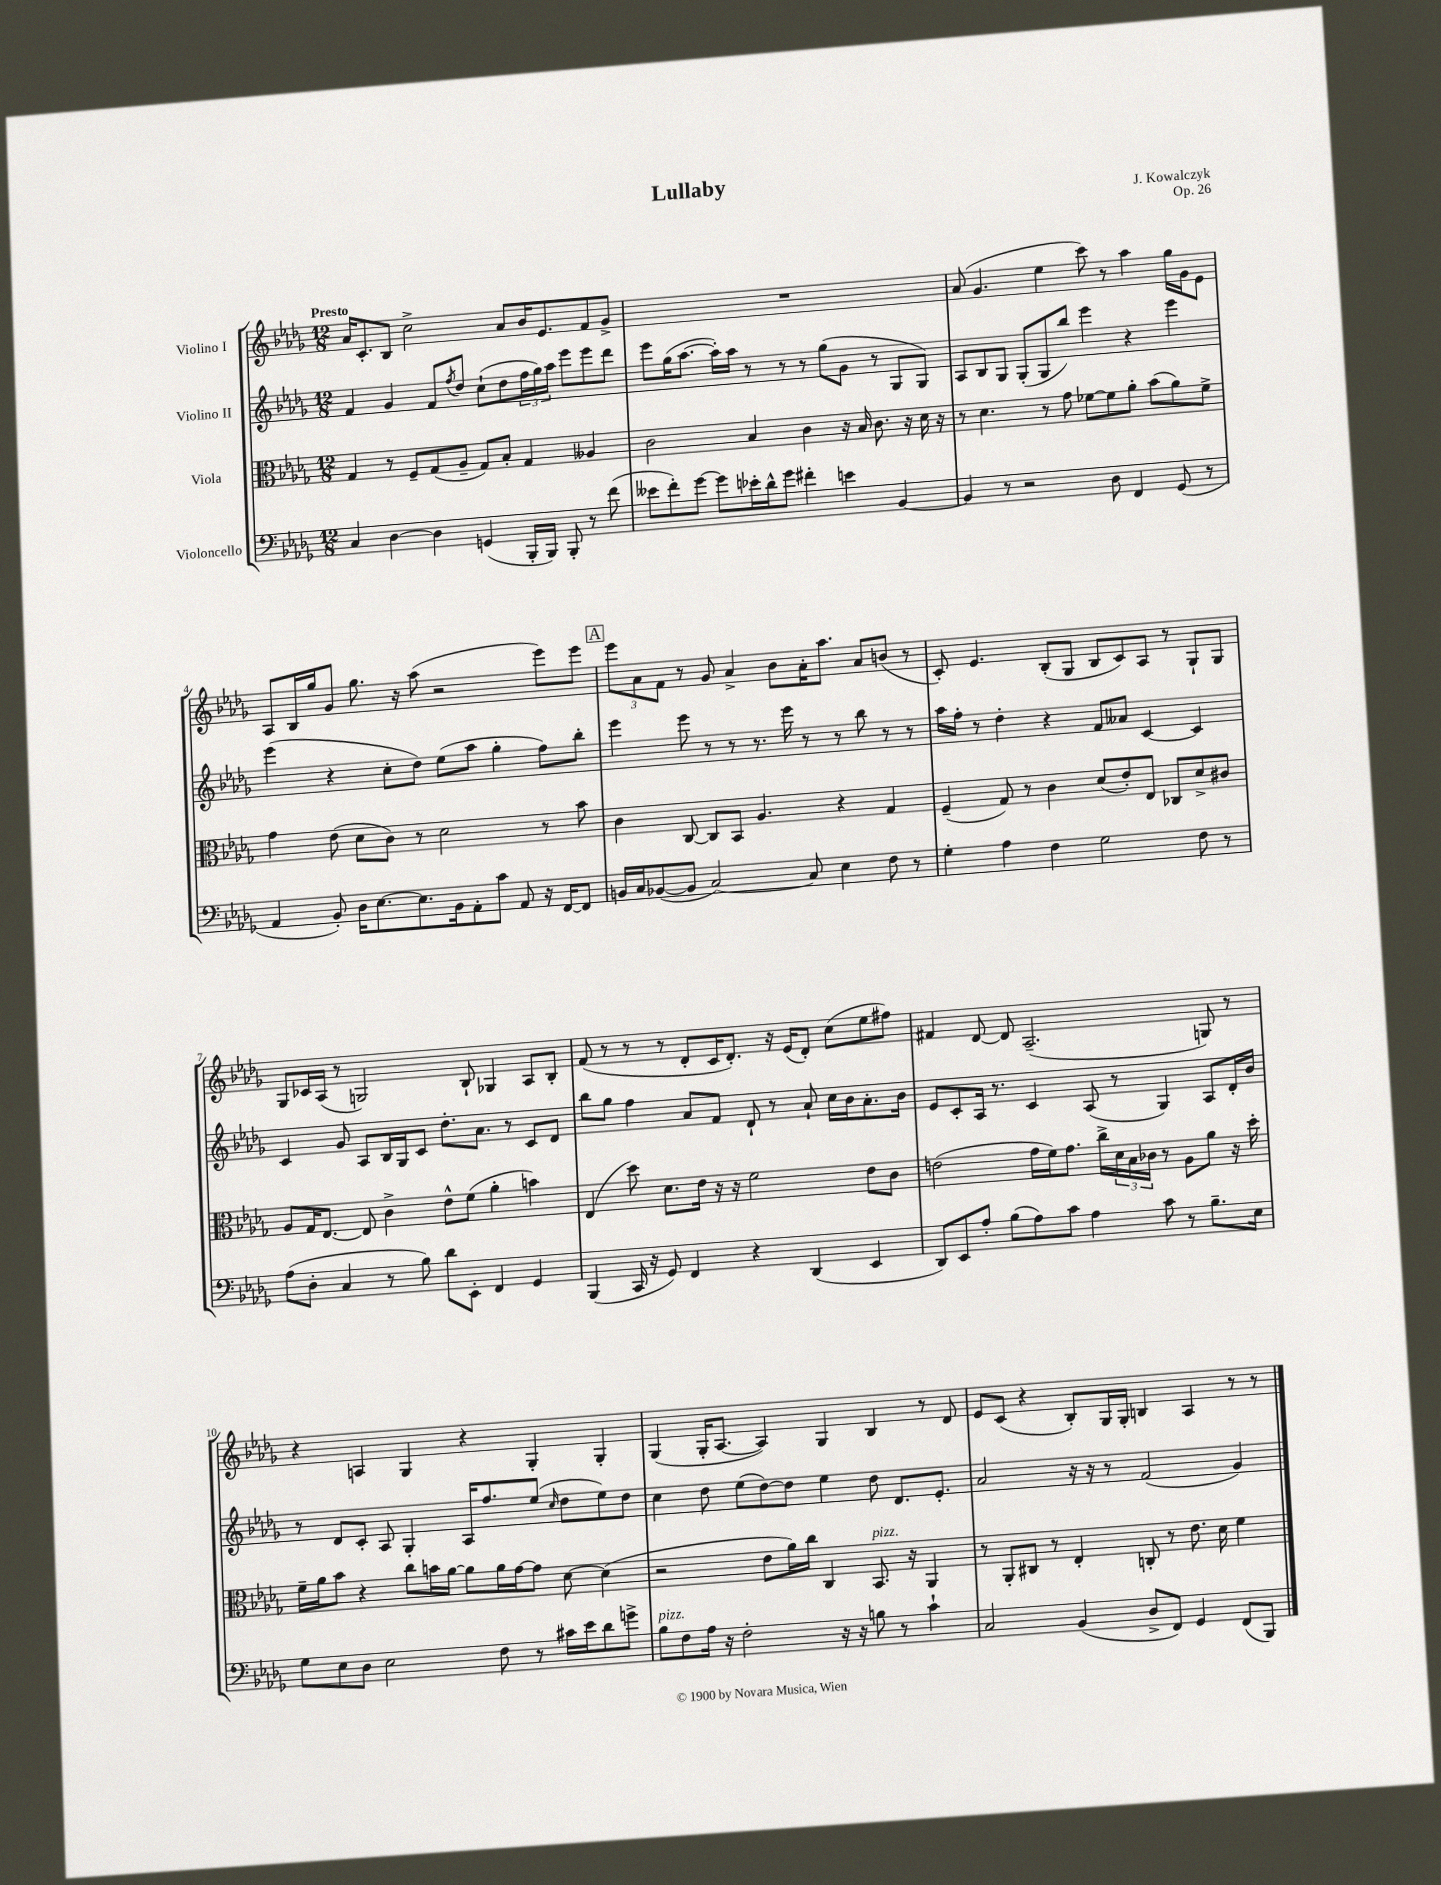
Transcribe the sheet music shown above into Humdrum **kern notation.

**kern	**kern	**kern	**kern
*part4	*part3	*part2	*part1
*staff4	*staff3	*staff2	*staff1
*I"Violoncello	*I"Viola	*I"Violino II	*I"Violino I
*clefF4	*clefC3	*clefG2	*clefG2
*k[b-e-a-d-g-]	*k[b-e-a-d-g-]	*k[b-e-a-d-g-]	*k[b-e-a-d-g-]
*M12/8	*M12/8	*M12/8	*M12/8
=1	=1	=1	=1
!	!	!	!LO:TX:a:B:t=Presto
4C/	4G-/	4f/	16a-/KL
.	.	.	8.c'/
[4D-\	8r	4g-/	8B-/J
.	8F~/L	.	2cc^\
4D-\]	(8G-/	8f/L	.
.	.	8qff/	.
.	8A-~/J	8dd-/J	.
(4GGn/	8G-/L)	(8cc`\L	.
.	8B-'/J	8dd-\	8a-/L
16BBB-'/LL	4G-/	24ff\L	16b-/K
.	.	24gg-\)	.
16BBB-/JJ)	.	.	8.e-/
.	.	24aa-\JJ	.
8BBB-'/	.	8eee-\L	.
8r	4A--X/	8eee-\	8f/
(8f\	.	8ddd-\J	8g-^/J
=2	=2	=2	=2
8e--X\L	2c\	8eee-\L	1.r
8f'\)	.	(16gg-\K	.
.	.	[8.aa-\J	.
[8g-\J	.	.	.
8g-\L]	.	16aa-'\LL])	.
.	.	16aa-\JJ	.
16e-X'\L	4B-/	8r	.
16d-^^\J	.	.	.
8g-\J	.	8r	.
4f#X'\	4c\	8r	.
.	.	(8gg-\L	.
4en\	16r	8g-\J	.
.	16B-/	.	.
.	8.c\	8r	.
[4BB-/	.	8G-/L	.
.	16r	.	.
.	16d-\	8G-/J)	.
.	16r	.	.
=3	=3	=3	=3
4BB-/]	8r	8A-/L	(8a-/
.	4.d-\	8B-/	4.g-/
8r	.	8G-/J	.
2r	.	(8G-'/L	.
.	8r	8G-/	4ee-\
.	8g-\	8bb-/J)	.
.	[8f-X\L	4eee-\	8ccc\)
8D-\	8f-\]	.	8r
4FF/	8a-'\J	4r	4aa-\
.	(8b-\L	.	.
(8GG-/	8a-\)	4eee-\	16gg-\LL
.	.	.	16g-\J
8r	8f-^\J	.	8e-\J
!!LO:LB:g=z
=4	=4	=4	=4
4AA-/	4g-\	(4eee-\	8A-/L
.	.	.	16B-/L
.	.	.	16gg-/J
8BB-'/)	(8e-\	4r	8g-/J
16D-\KL	8d-\L	.	8.gg-\
[8.E-\	.	.	.
.	8c\J)	8cc'\L	.
.	.	.	16r
8.E-\]	8r	8dd-\J)	(8aa-\
.	2d-\	(8ee-\L	2r
16BB-\k	.	.	.
8AA-'\	.	8aa-\J	.
8c\J	.	4gg-'\	.
8AA-/	.	.	.
16r	8r	8ff\L)	8eee-\L)
[16FF/KL	.	.	.
8FF/J]	8b-\	8bb-'\J	8eee-\J
!!LO:REH:place=s1:t=A
=5	=5	=5	=5
16BBn/LL	4c\	4eee-\	12eee-\L
16C/J	.	.	.
.	.	.	12a-\
([8BB-X/	.	.	.
.	.	.	12f\J
8BB-/J]	[8C/	8eee-\	8r
[2C/)	8C/L]	8r	8g-/
.	8BB-/J	8r	4a-^/
.	4.A-/	8.r	.
.	.	.	8b-\L
.	.	16eee-\	.
8C/]	.	8r	16a-'\K
.	.	.	8.aa-\J
4E-\	4r	8r	.
.	.	8bb-\	8a-/L
8F\	4G-/	8r	(8bn/J
8r	.	8r	8r
=6	=6	=6	=6
4G-'\	(4F~/	16aa-\LL	8c'/)
.	.	16ff'\JJ	.
.	.	8r	4.e-/
4A-\	8G-/)	4dd-'\	.
.	8r	.	.
4F\	4c\	4r	(8B-'/L
.	.	.	8G-/J
2G-\	(8d-/L	8f/L	8B-/L
.	8e-'/)	8a--X/J	8c/)
.	8E-/J	[4c/	8A-/J
.	8C-X/L	.	8r
8F\	8d-^/	4c/]	8G-`/L
8r	8c#X/J	.	8G-/J
!!LO:LB:g=z
=7	=7	=7	=7
(8A-\L	8A-/L	4c/	8G-/L
8D-'\J	16G-/K	.	16c-X/L
.	[8.E-/J	.	(16A-/JJ
4C/	.	8g-/	8r
.	8E-/]	8A-/L	2Gn/)
8r	4c^\	16B-/L	.
.	.	16G-/J	.
8B-\)	.	8c/J	.
8d-\L	8e-^^\L	8.dd-'\L	.
8EE-'\J	(8f\J	.	8B-`/
.	.	8.a-\J	.
4FF/	4a-'\	.	4G-X/
.	.	8r	.
4GG-/	4bn\)	8c/L	8A-/L
.	.	8d-/J	8B-'/J
=8	=8	=8	=8
(4BBB-/	(4E-/	8bb-\L	(8f/
.	.	8gg-\J	8r
16CC/	8dd-\)	4ff\	8r
16r	.	.	.
8GG-/)	8.d-\L	.	8r
4FF/	.	8a-/L	8d-'/L
.	16e-\Jk	.	.
.	16r	8f/J	16c/K
.	16r	.	8.d-'/J)
4r	2f\	8d-`/	.
.	.	8r	16r
.	.	.	(16e-/KL
(4DD-/	.	8a-`/	8d-'/J)
.	.	16cc\LL	(8cc\L
.	.	16b-\J	.
4EE-/	8e-\L	8.a-'\	8ee-\
.	8c\J	.	8ff#X\J)
.	.	16b-\Jk	.
=9	=9	=9	=9
8DD-/L)	(2en\	8e-/L	4f#X/
8EE-/	.	8c'/	.
8A-'/J	.	16A-/Jk	[8d-/
.	.	8.r	.
(8B-\L	.	.	8d-/]
8A-\)	16g-\LL	4c/	(2.A-~/
.	16f\J)	.	.
8c\J	8.g-\J	.	.
4A-\	.	(8A-/	.
.	16cc^\LL	.	.
.	24d-\	8r	.
.	24B-\	.	.
.	24c-X\JJ	.	.
8c\	8r	4G-/)	.
8r	8A-\L	.	.
8.B-~\L	8a-\J	8A-/L	8Gn/)
.	16r	16d-'/L	8r
16E-\Jk	16dd-'\	16b-/JJ	.
!!LO:LB:g=z
=10	=10	=10	=10
8G-\L	16f~\LL	8r	4r
.	16a-\J	.	.
8E-\	8b-\J	8d-/L	.
8D-\J	4r	8c'/J	4An/
2E-\	.	8A-/	.
.	8cc\L	4G-'/	4G-/
.	16bn\L	.	.
.	[16a-\JJ	.	.
.	8a-\L]	16A-/KL	4r
.	.	8.ff/	.
8F\	16a-\L	.	.
.	[16g-\J	.	.
8r	8g-\J]	(8ee-/J	4G-'/
.	.	16qqcc/	.
16c#X\LL	[8d-\	8dd-\L	.
16e-\J	.	.	.
8d-\	(4d-\]	8ee-\)	4G-'/
8gn^\J	.	8dd-\J	.
=11	=11	=11	=11
!LO:TX:a:i:t=pizz.	!	!	!
8B-\L	2r	4cc\	(4G-/
8F\	.	.	.
16A-\Jk	.	8dd-\	16G-'/KL
16r	.	.	[8.A-/J
2F'\	.	(8ee-\L	.
.	8e-\L	[8dd-\)	4A-/])
.	16a-\L)	8dd-\J]	.
.	16cc\JJ	.	.
.	4C/	4ee-\	4G-/
16r	.	.	.
16r	.	.	.
!	!LO:TX:a:i:t=pizz.	!	!
8Bn\	8.BB-/	8dd-\	4B-/
8r	.	8.d-/L	.
.	16r	.	.
4c`\	4AA-/	.	8r
.	.	8.e-'/J	.
.	.	.	8d-/
=12	=12	=12	=12
2C/	8r	2a-/	8e-/L
.	8AA-'/L	.	(8c/J
.	8C#X/J	.	4r
.	8r	.	.
(4BB-/	4E-'/	16r	8B-'/L)
.	.	16r	.
.	.	8r	16G-/L
.	.	.	16G-'/JJ
8D-^/L	8Cn'/	(2f/	4Bn/
8FF/J)	8r	.	.
4GG-/	8.e-\	.	4A-/
.	16d-\	.	.
(8FF/L	4f\	4g-/)	8r
8BBB-/J)	.	.	8r
==	==	==	==
*-	*-	*-	*-
